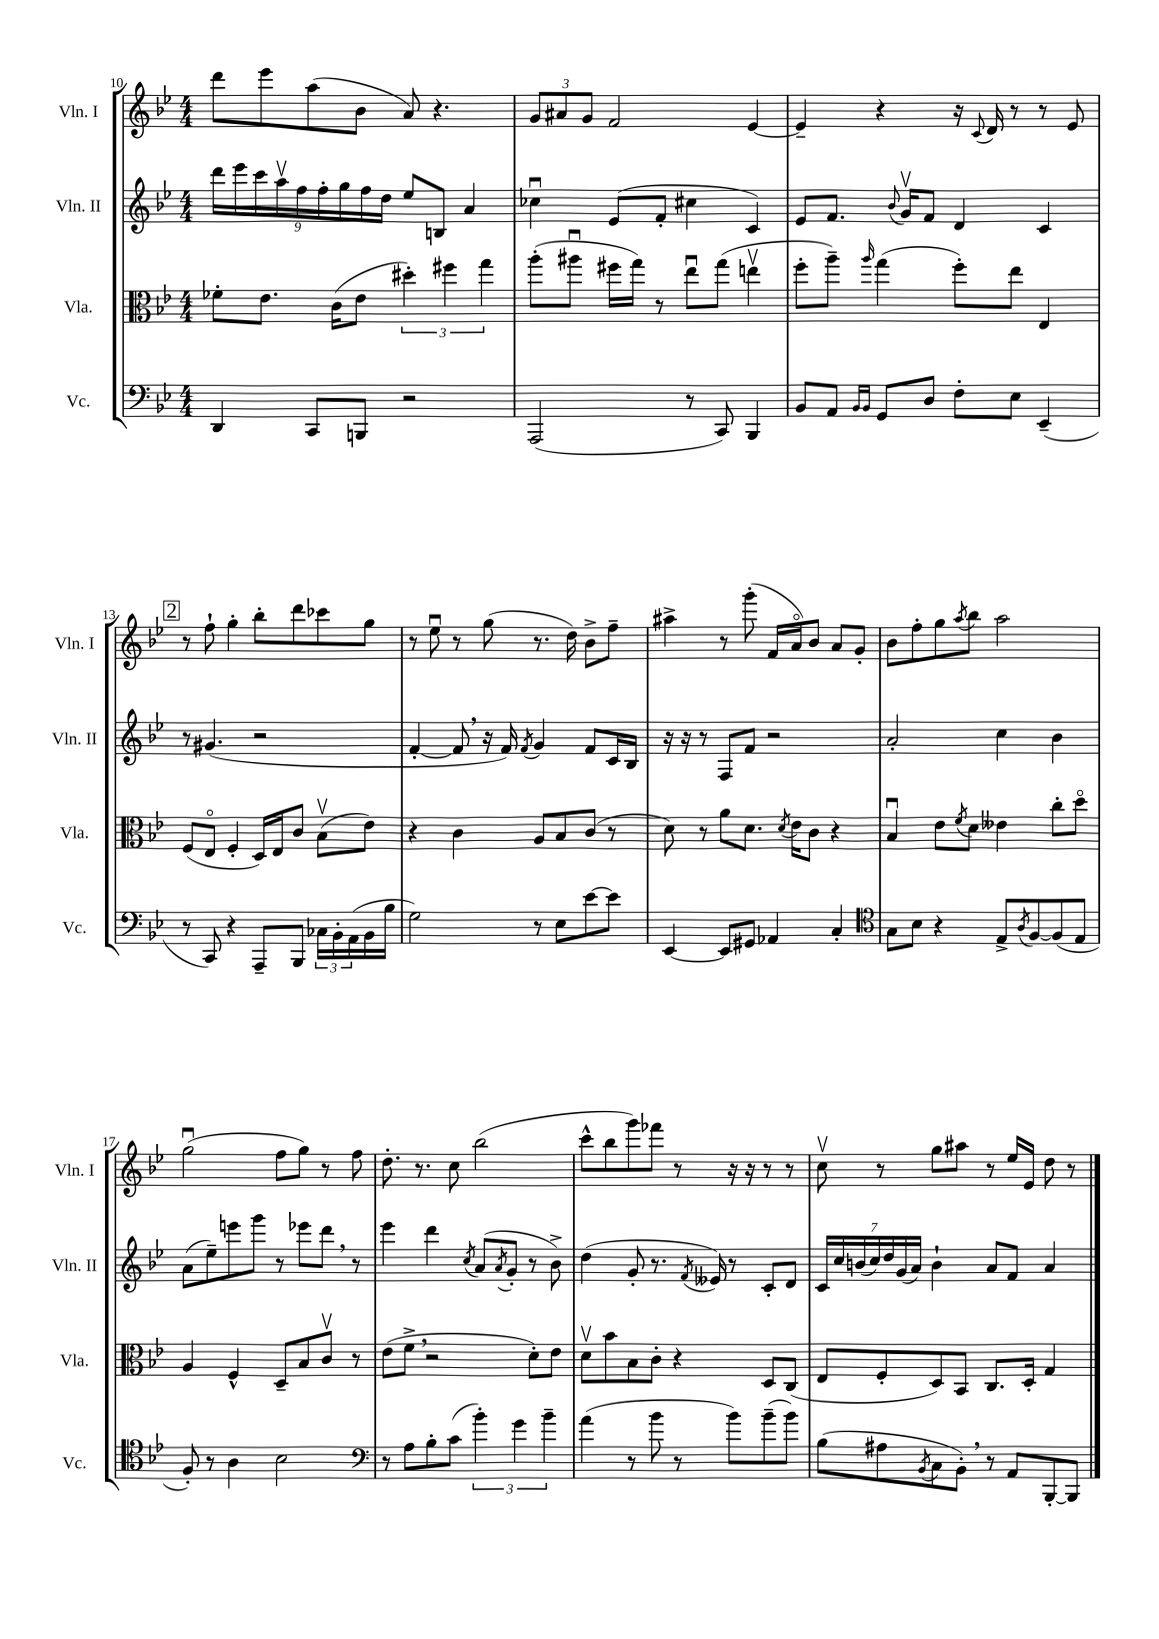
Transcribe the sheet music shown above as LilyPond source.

<<
\new StaffGroup <<
\new Staff = "s0" \with { instrumentName = "Vln. I" shortInstrumentName = "Vln. I" } {
    \clef treble \key bes \major \numericTimeSignature \time 4/4
    d'''8 ees'''8 a''8( bes'8 a'8) r4. |
    \tuplet 3/2 { g'8 ais'8 g'8 } f'2 ees'4~ |
    ees'4-- r4 r16 \appoggiatura { c'8 } d'16 r8 r8 ees'8 |
    \mark \markup { \box "2" } r8 f''8-! g''4-. bes''8-. d'''8 ces'''8 g''8 |
    r8 ees''8\downbow r8 g''8( r8. d''16) bes'8-> f''8-- |
    ais''4-> r8 g'''8-.( f'16 a'16\flageolet) bes'8 a'8 g'8-. |
    bes'8 f''8-. g''8 \acciaccatura { a''8 } bes''8 a''2 |
    g''2\downbow( f''8 g''8) r8 f''8 |
    d''8.-. r8. c''8 bes''2( |
    c'''8-^ bes''8 g'''8) fes'''8 r8 r16 r16 r8 r8 |
    c''8\upbow r8 g''8 ais''8 r8 ees''16 ees'16 d''8 r8 \bar "|." |
}
\new Staff = "s1" \with { instrumentName = "Vln. II" shortInstrumentName = "Vln. II" } {
    \clef treble \key bes \major \numericTimeSignature \time 4/4
    \tuplet 9/8 { d'''16 ees'''16 c'''16 a''16\upbow f''16 f''16-. g''16 f''16 d''16 } ees''8 b8 a'4 |
    ces''4\downbow ees'8( f'8-. cis''4 c'4) |
    ees'8 f'8. \appoggiatura { bes'8 } g'16\upbow f'8 d'4 c'4 |
    \mark \markup { \box "2" } r8 gis'4.( r2 |
    f'4~-. f'8 \breathe r16 f'16) \acciaccatura { f'8 } g'4 f'8 c'16 bes16 |
    r16 r16 r8 f8 f'8 r2 |
    a'2-. c''4 bes'4 |
    a'8( ees''8--) e'''8 g'''8 r8 ees'''8 d'''8 \breathe r8 |
    ees'''4 d'''4 \acciaccatura { c''8 } a'8( \acciaccatura { a'8 } g'8-. r8 bes'8->) |
    d''4( g'8-. r8. \acciaccatura { f'8 } eeses'16) r8 c'8-. d'8 |
    \tuplet 7/4 { c'16 c''16 b'16( c''16) d''16 g'16( a'16) } b'4-! a'8 f'8 a'4 \bar "|." |
}
\new Staff = "s2" \with { instrumentName = "Vla." shortInstrumentName = "Vla." } {
    \clef alto \key bes \major \numericTimeSignature \time 4/4
    fes'8-. ees'8. c'16( ees'8 \tuplet 3/2 { dis''4-.) fis''4 g''4 } |
    a''8-.( ais''8\downbow fis''16 g''16) r8 ees''8\downbow g''8( e''4\upbow |
    f''8-. a''8--) \grace { a''16 } g''4( f''8-.) ees''8 ees4 |
    \mark \markup { \box "2" } f8( ees8\flageolet f4-. d16) ees16 c'8 bes8\upbow( ees'8) |
    r4 c'4 a8 bes8 c'8( r8 |
    d'8) r8 a'8 d'8. \acciaccatura { d'8 } ees'16 c'8 r4 |
    bes4\downbow ees'8 \acciaccatura { f'8 } d'8 eeses'4 c''8-. d''8\flageolet |
    a4 f4-^ d8-- bes8 c'8\upbow r8 |
    ees'8( f'8-> \breathe r2 d'8-.) ees'8 |
    d'8\upbow bes'8 bes8 c'8-. r4 d8 c8( |
    ees8 f8-. d8) bes,8 c8. d16-. g4 \bar "|." |
}
\new Staff = "s3" \with { instrumentName = "Vc." shortInstrumentName = "Vc." } {
    \clef bass \key bes \major \numericTimeSignature \time 4/4
    d,4 c,8 b,,8 r2 |
    a,,2( r8 c,8) bes,,4 |
    bes,8 a,8 \grace { bes,16 bes,16 } g,8 d8 f8-. ees8 ees,4--( |
    \mark \markup { \box "2" } r8 c,8) r4 a,,8-- bes,,8 \tuplet 3/2 { ces16 bes,16-. a,16( } bes,16 bes16 |
    g2) r8 ees8 ees'8~ ees'8 |
    ees,4~ ees,8 gis,8 aes,4 c4-. |
    \clef tenor g8 bes8 r4 ees8-> \acciaccatura { a8 } f8~ f8( ees8 |
    f8-.) r8 a4 bes2 |
    \clef bass r8 a8 bes8-. c'8( \tuplet 3/2 { bes'4-.) g'4 bes'4-- } |
    a'4( r8 bes'8 r8 bes'8) bes'8--( bes'8) |
    bes8( ais8 \acciaccatura { bes,8 } c8 bes,8-.) \breathe r8 a,8 bes,,8~-. bes,,8 \bar "|." |
}
>>
>>
\layout { \context { \Score currentBarNumber = #10 } }
